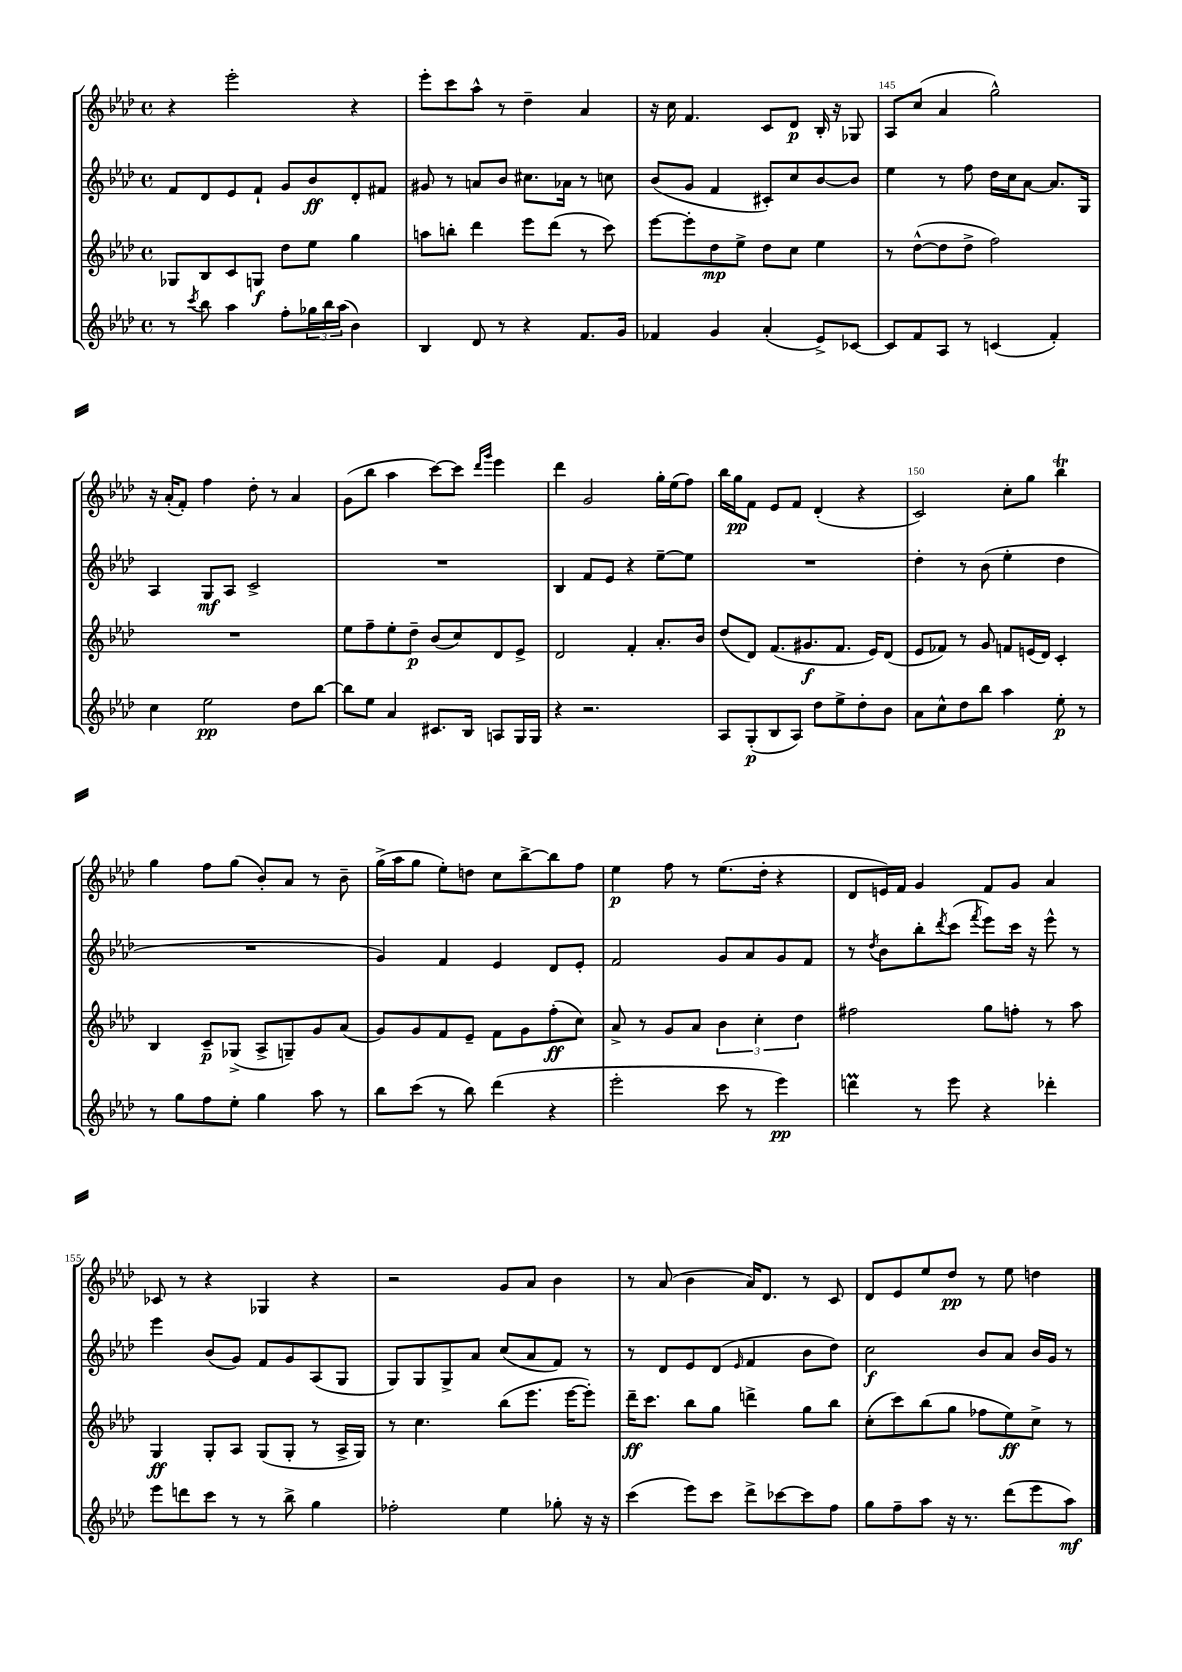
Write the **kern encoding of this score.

**kern	**kern	**kern	**kern
*staff4	*staff3	*staff2	*staff1
*clefG2	*clefG2	*clefG2	*clefG2
*k[b-e-a-d-]	*k[b-e-a-d-]	*k[b-e-a-d-]	*k[b-e-a-d-]
*M4/4	*M4/4	*M4/4	*M4/4
*met(c)	*met(c)	*met(c)	*met(c)
8r	8G-	8f	4r
8qccc	.	.	.
8bb-	8B-	8d-	.
4aa-	8c	8e-	2eee-'
.	8G	8f`	.
8ff'	8dd-	8g	.
24gg-	8ee-	8b-	.
24bb-	.	.	.
(24aa-	.	.	.
4b-)	4gg	8d-'	4r
.	.	8f#	.
=	=	=	=
4B-	8aa	8g#	8eee-'
.	8bb'	8r	8ccc
8d-	4ddd-	8a	8aa-^^
8r	.	8b-	8r
4r	8eee-	8.cc#	4dd-~
.	(8ddd-	.	.
.	.	16a-	.
8.f	8r	8r	4a-
.	8ccc)	8cc	.
16g	.	.	.
=	=	=	=
4f-	[8eee-	(8b-	16r
.	.	.	16cc
.	8eee-']	8g	4.f
4g	8dd-	4f	.
.	8ee-^	.	.
(4a-'	8dd-	8c#')	8c
.	8cc	8cc	8d-
8e-^)	4ee-	[8b-	16B-'
.	.	.	16r
[8c-	.	8b-]	8G-
=	=	=	=
8c-]	8r	4ee-	8A-
8f	([8dd-^^	.	(8cc
8A-	8dd-]	8r	4a-
8r	8dd-^	8ff	.
(4c	2ff)	16dd-	2gg^^)
.	.	16cc	.
.	.	[8a-	.
4f')	.	8.a-]	.
.	.	16G	.
=	=	=	=
4cc	1r	4A-	16r
.	.	.	(16a-'
.	.	.	8f')
2ee-	.	8G	4ff
.	.	8A-	.
.	.	2c^	8dd-'
.	.	.	8r
8dd-	.	.	4a-
[8bb-	.	.	.
=	=	=	=
8bb-]	8ee-	1r	(8g
8ee-	8ff~	.	8bb-
4a-	8ee-'	.	4aa-
.	8dd-~	.	.
8.c#	(8b-	.	[8ccc)
.	8cc)	.	8ccc]
16B-	.	.	.
.	.	.	16qqddd-
.	.	.	16qqggg
8A	8d-	.	4eee-
16G	8e-^	.	.
16G	.	.	.
=	=	=	=
4r	2d-	4B-	4ddd-
2.r	.	8f	2g
.	.	8e-	.
.	4f'	4r	.
.	8.a-'	[8ee-~	16gg'
.	.	.	(16ee-
.	.	8ee-]	8ff)
.	16b-	.	.
=	=	=	=
8A-	(8dd-	1r	16bb-
.	.	.	16gg
(8G'	8d-)	.	8f
8B-	(8.f	.	8e-
8A-)	.	.	8f
.	8.g#	.	.
8dd-	.	.	(4d-'
8ee-^	8.f	.	.
8dd-'	.	.	4r
.	16e-)	.	.
8b-	(8d-	.	.
=	=	=	=
8a-	8e-	4dd-'	2c)
8cc^^	8f-)	.	.
8dd-	8r	8r	.
8bb-	8g	(8b-	.
4aa-	8f	4ee-'	8cc'
.	(16e	.	8gg
.	16d-)	.	.
8ee-'	4c'	4dd-	4bb-
8r	.	.	.
=	=	=	=
8r	4B-	1r	4gg
8gg	.	.	.
8ff	8c~	.	8ff
8ee-'	(8G-^	.	(8gg
4gg	8A-^	.	8b-')
.	8G~)	.	8a-
8aa-	8g	.	8r
8r	(8a-	.	8b-~
=	=	=	=
8bb-	8g)	4g)	(16gg^
.	.	.	16aa-
(8ccc	8g	.	8gg
8r	8f	4f	8ee-')
8bb-)	8e-~	.	8dd
(4ddd-	8f	4e-	8cc
.	8g	.	[8bb-^
4r	(8ff'	8d-	8bb-]
.	8cc)	8e-'	8ff
=	=	=	=
2eee-'	8a-^	2f	4ee-
.	8r	.	.
.	8g	.	8ff
.	8a-	.	8r
8ccc	6b-	8g	(8.ee-
8r	.	8a-	.
.	6cc'	.	.
.	.	.	16dd-'
4eee-)	.	8g	4r
.	6dd-	.	.
.	.	8f	.
=	=	=	=
4ddd	2ff#	8r	8d-
.	.	8qdd-	.
.	.	8b-	16e)
.	.	.	16f
8r	.	8bb-'	4g
.	.	8qddd-	.
8eee-	.	(8ccc	.
.	.	8qfff	.
4r	8gg	8eee-)	8f
.	8ff'	16ccc	8g
.	.	16r	.
4ddd-'	8r	8eee-^^	4a-
.	8aa-	8r	.
=	=	=	=
8eee-	4G	4eee-	8c-
8ddd	.	.	8r
8ccc	8G'	(8b-	4r
8r	8A-	8g)	.
8r	(8G	8f	4G-
8bb-^	8G'	8g	.
4gg	8r	(8A-	4r
.	16A-^	8G	.
.	16G)	.	.
=	=	=	=
2ff-'	8r	8G)	2r
.	4.cc	8G	.
.	.	8G^	.
.	.	8a-	.
4ee-	(8bb-	(8cc	8g
.	8.eee-	8a-	8a-
8gg-'	.	8f)	4b-
.	[16eee-	.	.
16r	8eee-'])	8r	.
16r	.	.	.
=	=	=	=
(4ccc	16ddd-~	8r	8r
.	8.ccc	.	.
.	.	8d-	(8a-
8eee-)	8bb-	8e-	4b-
8ccc	8gg	(8d-	.
.	.	16qqe-	.
8ddd-^	4ddd^	4f	16a-)
.	.	.	8.d-
[8ccc-	.	.	.
8ccc-]	8gg	8b-	8r
8ff	8bb-	8dd-)	8c
=	=	=	=
8gg	(8cc'	2cc	8d-
8ff~	8ccc)	.	8e-
8aa-	(8bb-	.	8ee-
16r	8gg	.	8dd-
8.r	.	.	.
.	8ff-	8b-	8r
(8ddd-	8ee-)	8a-	8ee-
8eee-	8cc^	16b-	4dd
.	.	16g	.
8aa-)	8r	8r	.
==	==	==	==
*-	*-	*-	*-
